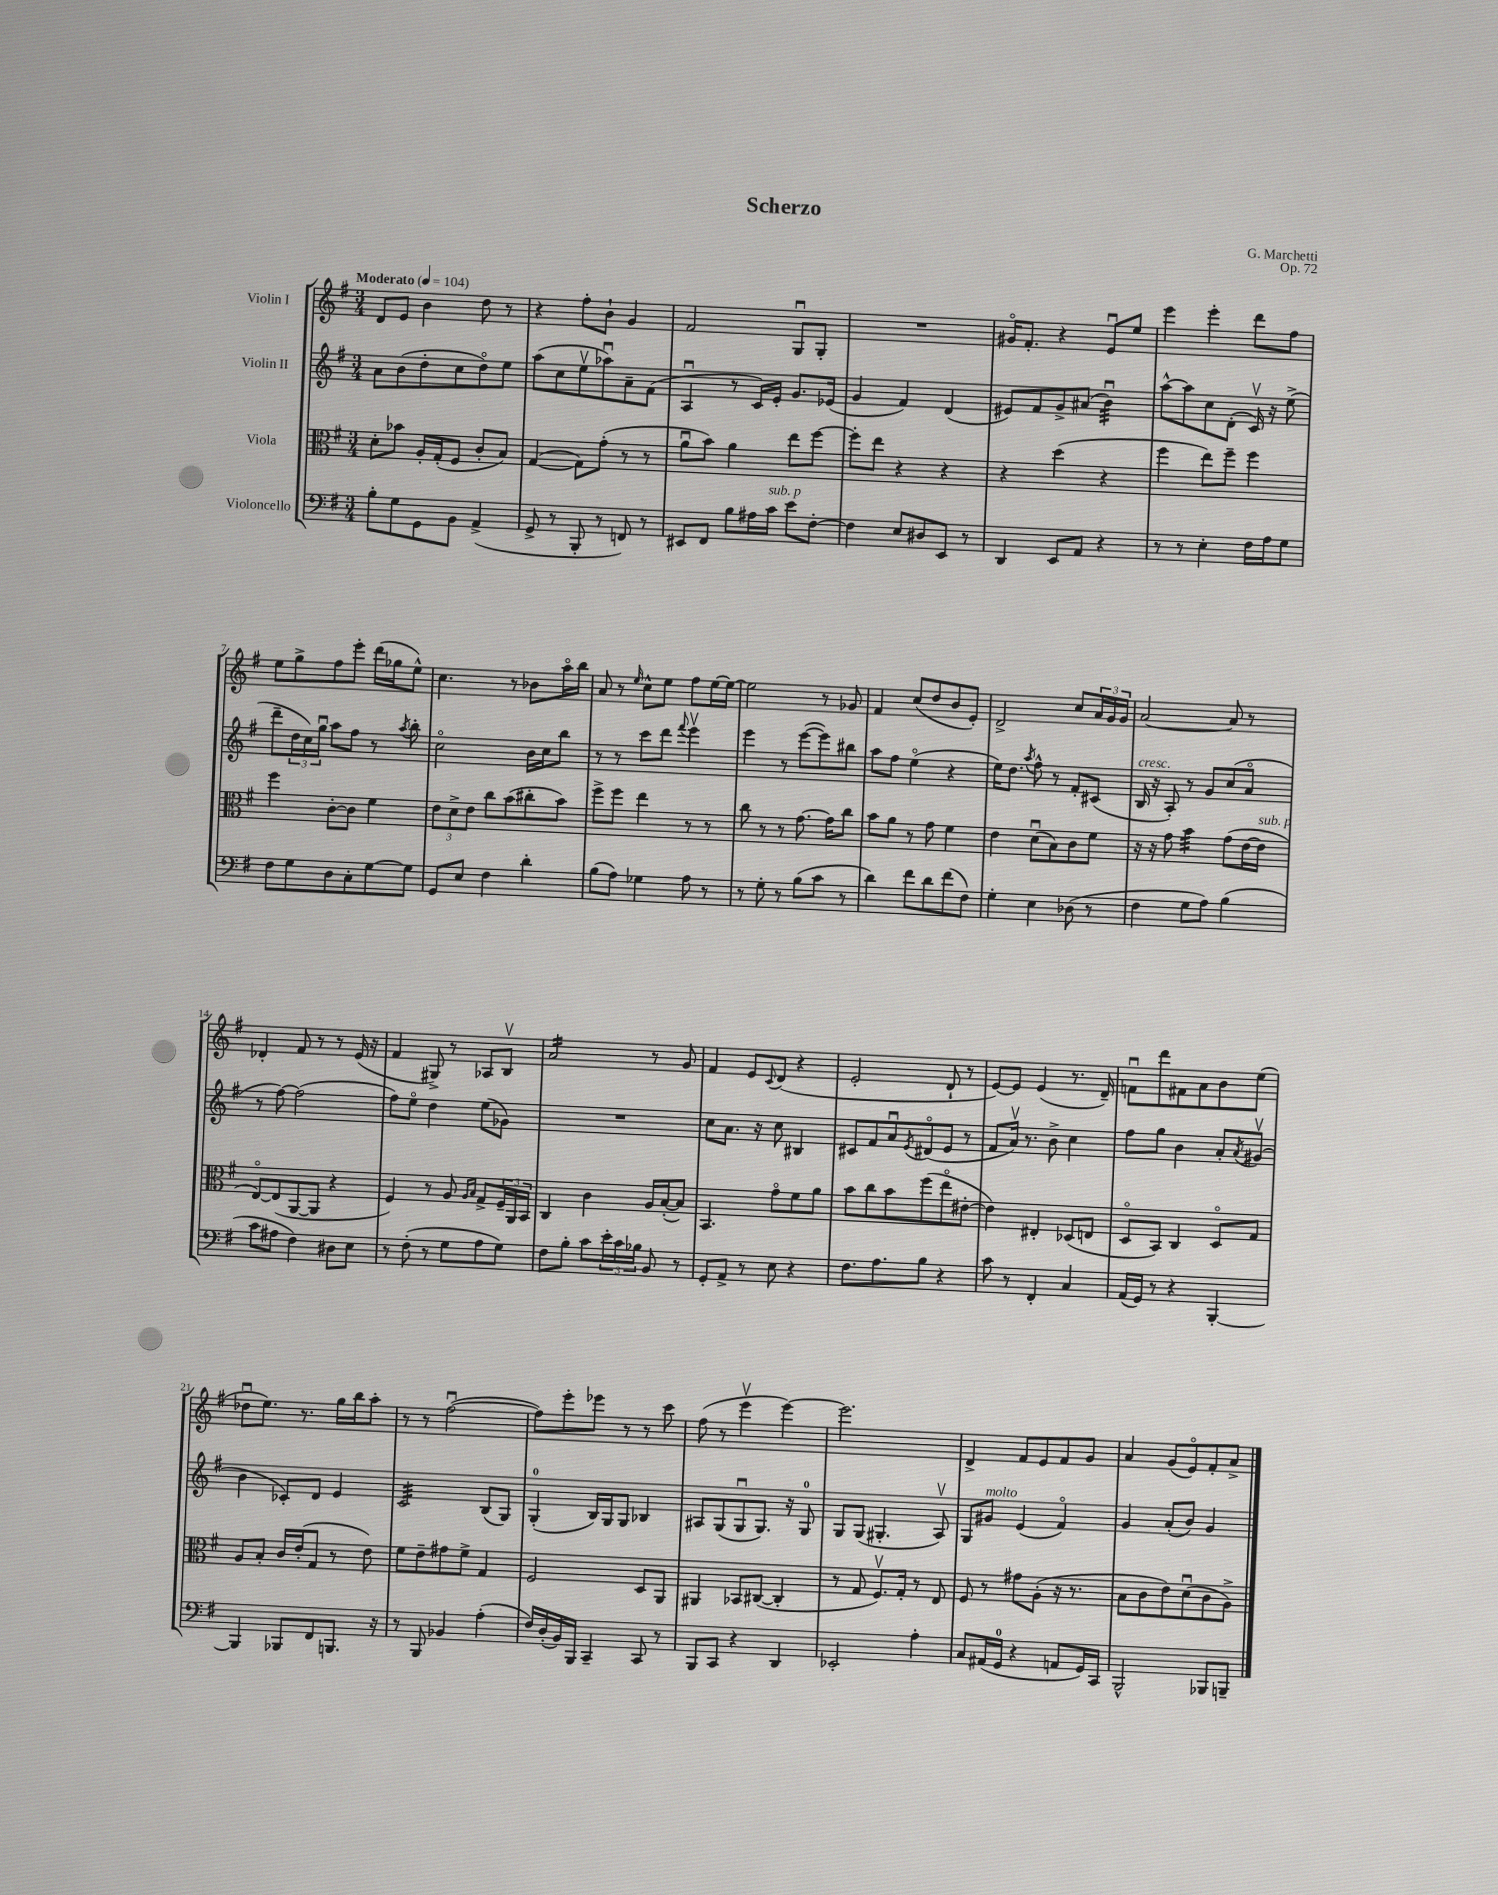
\header { title = "Scherzo" composer = "G. Marchetti" opus = "Op. 72" }
<<
\new StaffGroup <<
\new Staff = "s0" \with { instrumentName = "Violin I" } {
    \clef treble \key g \major \numericTimeSignature \time 3/4 \tempo "Moderato" 4 = 104
    d'8 e'8 b'4 d''8 r8 |
    r4 fis''8-. b'8-! g'4 |
    fis'2 g8\downbow g8-. |
    R2. |
    gis'16\flageolet fis'8.-. r4 e'8\downbow e''8 |
    e'''4 e'''4-. d'''8 fis''8 |
    e''8 g''8-> fis''8 e'''8-. d'''16( ges''16 e''8-^) |
    c''4. r8 bes'8 a''16\flageolet b''16 |
    a'8 r8 \grace { e''16 } c''8-^ e''8 fis''8 e''16~ e''16~ |
    e''2 r8 ges'8 |
    fis'4 c''8( d''8 b'8 e'8-.) |
    d'2-> c''8 \tuplet 3/2 { a'16 g'16 g'16 } |
    a'2~ a'8 r8 |
    des'4-. fis'8 r8 r8 e'16( r16 |
    fis'4 gis8->) r8 aes8 b8\upbow |
    a'2:16 r8 g'8 |
    fis'4 e'8 \appoggiatura { c'8 } d'8( r4 |
    e'2-. d'8-! r8 |
    e'8~) e'8 e'4( r8. d'16--) |
    f'8\downbow d'''8 fis'8 a'8 b'8 e''8( |
    des''8\downbow e''8.) r8. g''16 b''16 a''8-. |
    r8 r8 fis''2~\downbow( |
    fis''8) e'''8-. ees'''8 r8 r8 c'''8 |
    fis''8( r8 e'''4\upbow e'''4~) |
    e'''2. |
    d'4-> fis'8 e'8 fis'8 g'8 |
    a'4 g'8( e'8\flageolet) fis'8-. a'8-> \bar "|." |
}
\new Staff = "s1" \with { instrumentName = "Violin II" } {
    \clef treble \key g \major \numericTimeSignature \time 3/4
    a'8 b'8( d''8-. c''8 d''8\flageolet) e''8 |
    a''8( c''8 e''8\upbow aes''8\downbow) a'8-- fis'8( |
    a4\downbow r8 c'16) e'16-. g'8. ees'16( |
    g'4 fis'4) d'4( |
    eis'8) fis'8 g'8-> ais'8( b'4:32\downbow) |
    a''8~-^ a''8 c''8 d'8-.( c'16\upbow) r16 e''8->( |
    d'''8-- \tuplet 3/2 { d''16 c''16) g''16\downbow } a''8 fis''8 r8 \acciaccatura { a''8 } b''8-. |
    c''2\flageolet b'16 c''16 b''8 |
    r8 r8 c'''8 d'''8 \appoggiatura { fis'''8 } e'''4\upbow |
    e'''4 r8 e'''8~( e'''8) bis''8 |
    a''8 fis''8 e''4\flageolet( r4 |
    e''16) d''8. \acciaccatura { a''8 } fis''8-^ r8 fis'8-. cis'8( |
    b16^\markup { \italic "cresc." } r16 a8-.) r8 g'8 c''8( a'8\flageolet |
    r8 fis''8~) fis''2( |
    fis''8) e''8\flageolet d''4 e''8( ges'8) |
    R2. |
    c''8 a'8. r16 c''8 bis4 |
    cis'8 fis'8 a'8\downbow \acciaccatura { e'8 } dis'8\flageolet( e'8 r8 |
    fis'8 a'16\upbow) r8. b'8-> c''4 |
    fis''8 g''8 b'4 a'8-. \acciaccatura { a'8 } gis'8\upbow( |
    b'4 ces'8-.) d'8 e'4 |
    c'2:32 b8( g8) |
    g4-0-.( b16) g16 g8 bes4 |
    ais8 g8( g8\downbow g8.) r16 g8-0 |
    g8 g8( gis4.-. a8\upbow) |
    g8 gis'8^\markup { \italic "molto" } e'4( fis'4\flageolet) |
    g'4 a'8-.( b'8) g'4 \bar "|." |
}
\new Staff = "s2" \with { instrumentName = "Viola" } {
    \clef alto \key g \major \numericTimeSignature \time 3/4
    d'8-. bes'8 a16-. g16-.( fis8 c'8-. b8) |
    g4~( g8) g'8-.( r8 r8 |
    a'8\downbow b'8) a'4 e''8 fis''8~ |
    fis''8-. e''8 r4 r4 |
    r4 d''4( r4 |
    fis''4 e''8) fis''8-- fis''4 |
    fis''4 c'8~-. c'8 fis'4 |
    \tuplet 3/2 { e'8 d'8-> e'8 } c''8 b'8( cis''8-. b'8) |
    fis''8-> fis''8 e''4 r8 r8 |
    c''8 r8 r8 g'8.~ g'16 c''8 |
    b'8 a'8 r8 g'8 fis'4 |
    e'4 d'8\downbow( b8) c'8 fis'8 |
    r16 r16 g'8 b'4:32 g'8( e'16~ e'16^\markup { \italic "sub. p" } |
    e8~\flageolet) e8( a,8~ a,8 r4 |
    fis4) r8 a8 \grace { a16 b16 } g8-> \tuplet 3/2 { fis16-- a,16 b,16 } |
    c4 c'4 a16 b16~-.( b8) |
    b,4. g'8\flageolet fis'8 a'8 |
    b'8 c''8 b'8 fis''8( e''8\flageolet eis'8~-. |
    eis'4) eis4-. des8( e8 |
    d8\flageolet b,8) c4 d8\flageolet g8 |
    a8 b8-. c'16 e'16-.( g8 r8 e'8) |
    fis'8 e'8-- gis'8 fis'8-> g4 |
    fis2 d8 a,8 |
    ais,4 bes,8 cis8~( cis4-. |
    r8 g8 fis8.\upbow) g16-. r8 e8 |
    fis8 r8 gis'8 a8-.( r16 r8. |
    b8 c'8 e'8) d'8\downbow( c'8 a8->) \bar "|." |
}
\new Staff = "s3" \with { instrumentName = "Violoncello" } {
    \clef bass \key g \major \numericTimeSignature \time 3/4
    b8-. g8 g,8 b,8 a,4->( |
    g,8-> r8 b,,8-. r8 f,8) r8 |
    eis,8 fis,8 b8 ais16 c'16^\markup { \italic "sub. p" } e'8 fis8~-. |
    fis4 e8 dis8 e,8 r8 |
    d,4 e,8 a,8 r4 |
    r8 r8 e4-. fis16 a16 g8 |
    fis8 g8 d8 c8-. g8~ g8 |
    g,8 e8 fis4 d'4-. |
    b8( a8) ges4 a8 r8 |
    r8 g8-. r8 b8( c'8 r8 |
    d'4) fis'8 d'8 fis'8( fis8) |
    g4-. e4 des8( r8 |
    fis4 g8 a8) b4( |
    c'8 ais8 fis4) dis8 e8 |
    r8 fis8-.( r8 g8 a8 g8) |
    fis8 b8-. c'8 \tuplet 3/2 { e'16-. c'16 bes16 } b,8 r8 |
    g,8-. a,8-> r8 e8 r4 |
    fis8. a8. b8 r4 |
    c'8 r8 fis,4-. c4 |
    a,16( g,16) r8 r4 b,,4~-. |
    b,,4 bes,,8 fis,8 b,,8. r16 |
    r8 b,,8 bes,4 a4-.( |
    fis16) d16-.( b,16) b,,16 c,4-- c,8 r8 |
    b,,8 c,8 r4 d,4 |
    ees,2-. a4-. |
    c8 ais,16( g,16-0 r4 a,8 g,16) c,16 |
    b,,2-^ bes,,8 b,,8-- \bar "|." |
}
>>
>>
